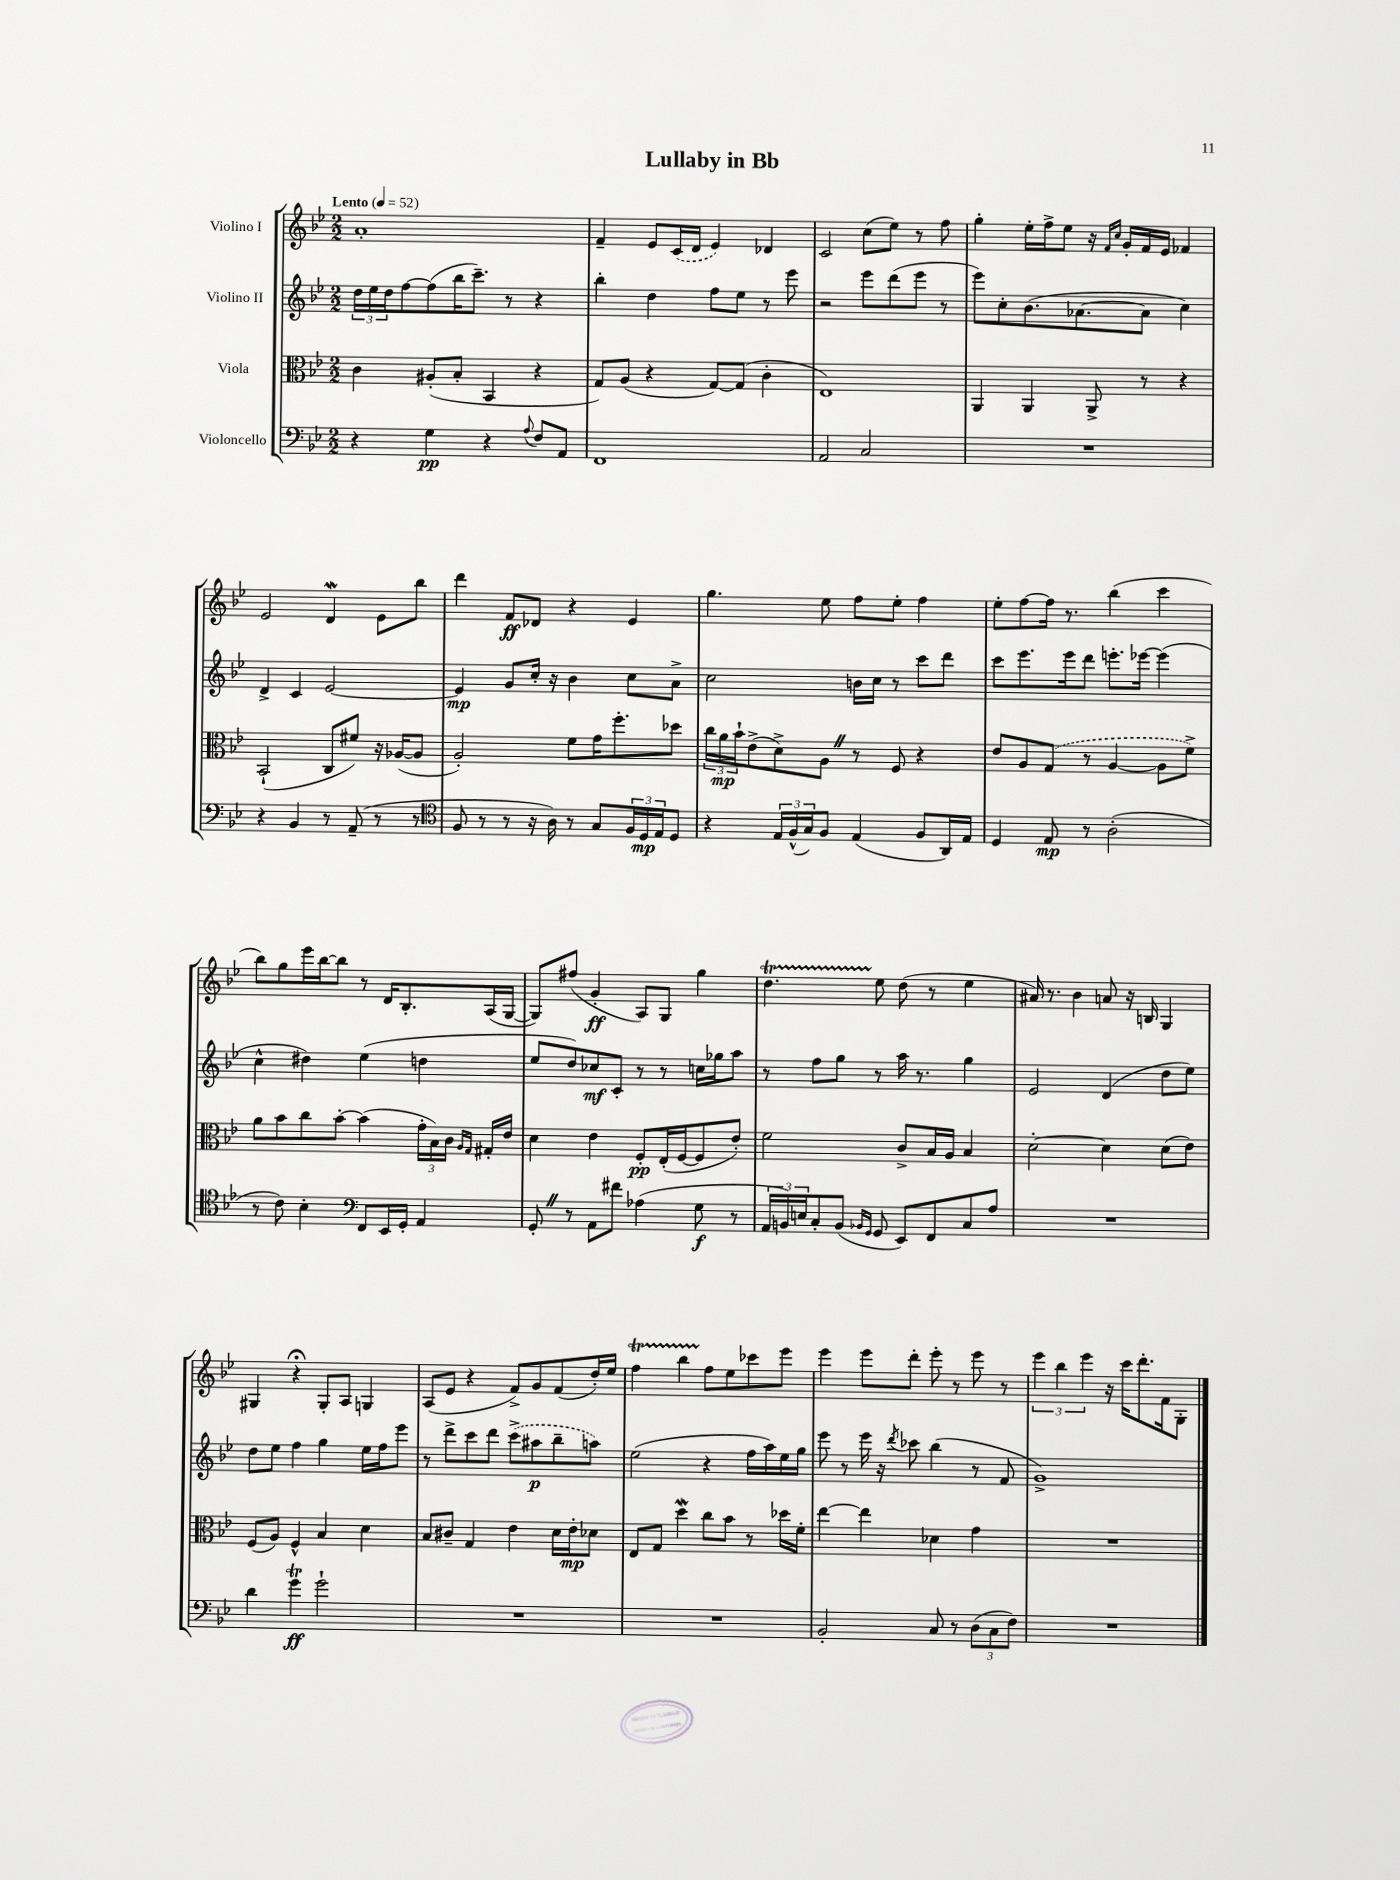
\header { title = "Lullaby in Bb" }
<<
\new StaffGroup <<
\new Staff = "s0" \with { instrumentName = "Violino I" } {
    \clef treble \key bes \major \numericTimeSignature \time 2/2 \tempo "Lento" 4 = 52
    a'1-. |
    f'4-- ees'8 \once \slurDashed c'16( d'16 ees'4) des'4 |
    c'2 c''8( ees''8) r8 f''8 |
    g''4-. ees''16-. f''16-> ees''8 r16 \grace { f'16 c''16 } g'16-. f'16 ees'16 fes'4 |
    ees'2 d'4\mordent ees'8 bes''8 |
    d'''4 f'8\ff des'8 r4 ees'4 |
    g''4. ees''8 f''8 ees''8-. f''4 |
    ees''8-. f''8~ f''16 r8. bes''4( c'''4 |
    bes''8) g''8 ees'''16 bes''16~ bes''8 r8 d'16 bes8.-. a16( g16~ |
    g8) fis''8( g'4-.\ff a8) g8 g''4 |
    d''4.\startTrillSpan ees''8\stopTrillSpan d''8( r8 ees''4 |
    ais'16) r8. bes'4 a'8 r16 b16 g4 |
    gis4 r4\fermata gis8-. a8 g4 |
    a8( ees'8 r4 f'8->) g'8 f'8( d''16-.) ees''16 |
    f''4\startTrillSpan bes''4 f''8\stopTrillSpan ees''8 ces'''8 ees'''8 |
    ees'''4 ees'''8 d'''8-. ees'''8-. r8 ees'''8 r8 |
    \tuplet 3/2 { ees'''4 bes''4 ees'''4 } r16 c'''16 d'''8.-. f'16 g8-. \bar "|." |
}
\new Staff = "s1" \with { instrumentName = "Violino II" } {
    \clef treble \key bes \major \numericTimeSignature \time 2/2
    \tuplet 3/2 { d''16 ees''16 d''16 } f''8~ f''8( bes''16 c'''8.--) r8 r4 |
    bes''4-. d''4 f''8 ees''8 r8 ees'''8 |
    r2 ees'''8 d'''8( ees'''8 r8 |
    ees'''8) c''8-. bes'8.( aes'8.~ aes'8 c''4) |
    d'4-> c'4 ees'2~ |
    ees'4\mp g'8 c''16-. r16 bes'4 c''8 a'8-> |
    c''2 b'16 c''16 r8 c'''8 d'''8 |
    c'''8 ees'''8. ees'''16 d'''8 e'''8.-. ees'''16~ ees'''4( |
    c''4-^ dis''4) ees''4( d''4 |
    ees''8 d''8) ces''8\mf c'8-. r8 r8 c''16 ges''16 a''8 |
    r8 f''8 g''8 r8 a''16 r8. g''4 |
    ees'2 d'4( d''8 ees''8) |
    d''8 ees''8 f''4 g''4 ees''16 f''16 ees'''8 |
    r8 d'''8-> c'''8 d'''8 \once \slurDashed c'''8->( ais''8\p bes''8-- a''8) |
    ees''2( r4 f''16 a''16) ees''16 g''16 |
    ees'''8 r8 ees'''16 r16 \acciaccatura { d'''8 } ces'''8 bes''4( r8 f'8 |
    g'1->) \bar "|." |
}
\new Staff = "s2" \with { instrumentName = "Viola" } {
    \clef alto \key bes \major \numericTimeSignature \time 2/2
    c'4 ais8-.( bes8-. bes,4 r4 |
    g8) a8( r4 g8~) g8( c'4-. |
    ees1) |
    a,4 a,4 a,8-> r8 r4 |
    bes,2-!( c8 fis'8) r16 aes16~( aes8 |
    a2-.) f'8 g'16 f''8.-. des''8 |
    \tuplet 3/2 { c''16 a'16\mp bes'16-! } ees'8->( d'8->) a8 \once \override BreathingSign.text = \markup { \musicglyph "scripts.caesura.straight" } \breathe r8 f8 r4 |
    ees'8 a8 \once \slurDashed g8( r8 a4~ a8 f'8->) |
    a'8 bes'8 c''8 bes'8~-. bes'4( \tuplet 3/2 { g'16-. bes16) c'16 } \grace { a16 g16 } gis16-. ees'16 |
    d'4 ees'4 f8-.\pp ees16-.( f16~ f8 ees'8-.) |
    f'2 c'8-> bes16 a16 bes4 |
    d'2~-. d'4 d'8( ees'8) |
    f8( a8) f4-^ bes4 d'4 |
    bes8 cis'8-- g4 ees'4 d'16 ees'16-.\mp des'8 |
    ees8 g8 d''4\mordent c''8 bes'8 r8 des''16 f'16-. |
    ees''4~ ees''4 des'4 g'4 |
    R1 \bar "|." |
}
\new Staff = "s3" \with { instrumentName = "Violoncello" } {
    \clef bass \key bes \major \numericTimeSignature \time 2/2
    r4 g4\pp r4 \appoggiatura { a8 } f8 a,8 |
    f,1 |
    a,2 c2 |
    R1 |
    r4 bes,4 r8 a,8--( r8 r8 |
    \clef tenor f8 r8 r8 r16 a16) r8 g8 \tuplet 3/2 { f16 d16\mp ees16 } d8 |
    r4 \tuplet 3/2 { ees16 f16-^( g16) } f8 ees4( f8 a,16) ees16 |
    d4 ees8\mp r8 a2-.( |
    r8 c'8) bes4-. \clef bass f,8 ees,16 g,16-. a,4 |
    g,8-. \once \override BreathingSign.text = \markup { \musicglyph "scripts.caesura.straight" } \breathe r8 a,8 fis'8 aes4( g8\f r8 |
    \tuplet 3/2 { a,16 b,16) e16 } c8-. b,8( \grace { bes,16 g,16 } g,8 ees,8) f,8 c8 a8 |
    R1 |
    d'4 g'4\trill\ff g'2-! |
    R1 |
    R1 |
    bes,2-. c8 r8 \tuplet 3/2 { d8( c8 f8) } |
    R1 \bar "|." |
}
>>
>>
\layout { \context { \Score \remove "Bar_number_engraver" } }
